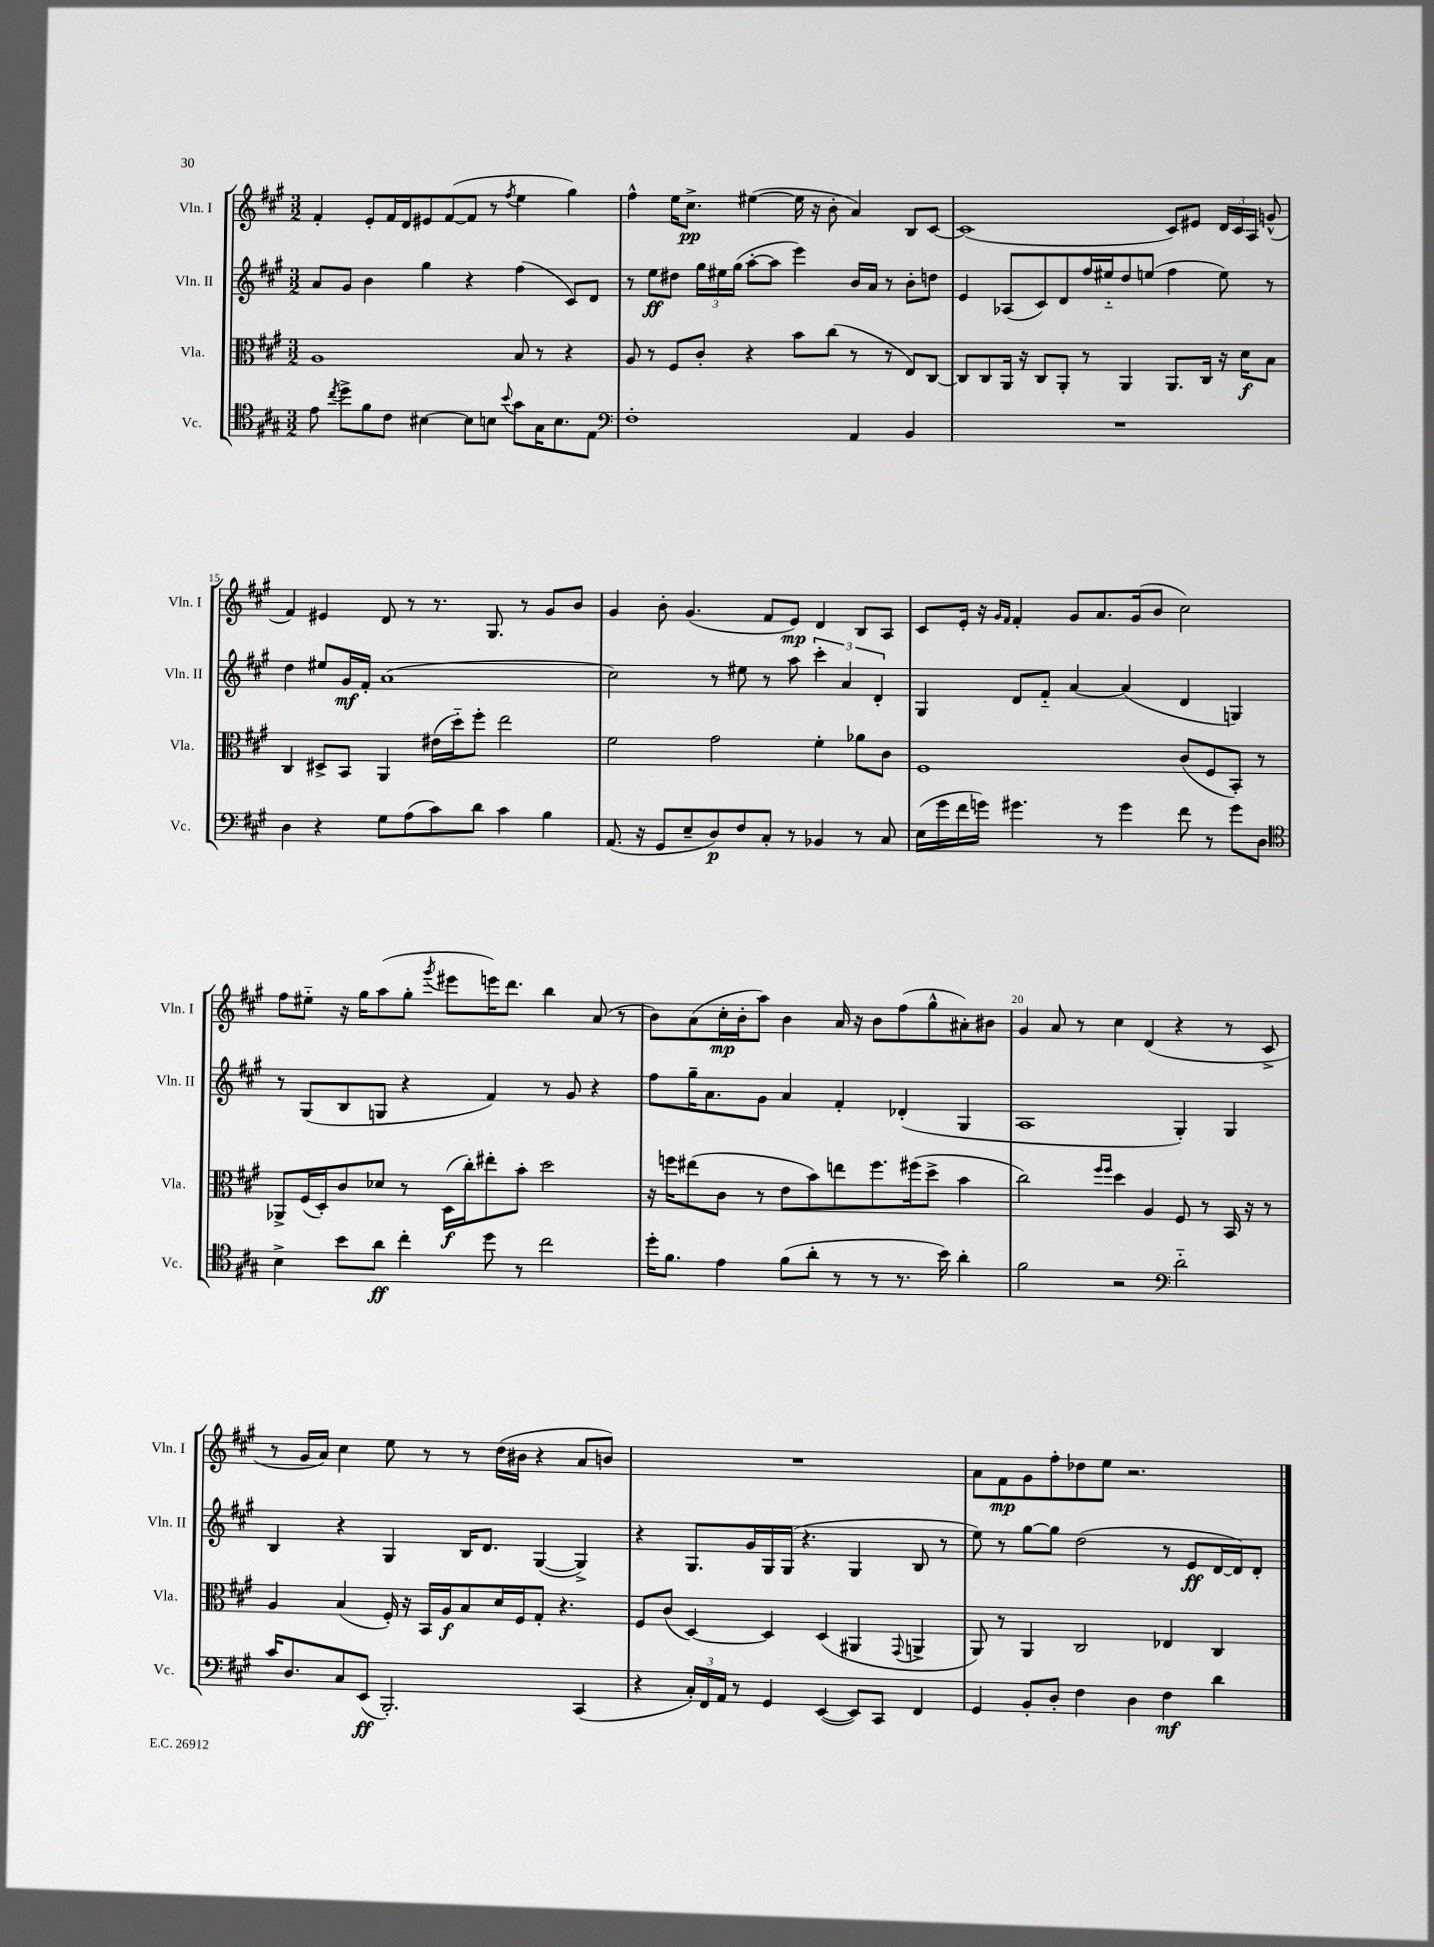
<<
\new StaffGroup <<
\new Staff = "s0" \with { instrumentName = "Vln. I" shortInstrumentName = "Vln. I" } {
    \clef treble \key a \major \numericTimeSignature \time 3/2
    \autoBeamOff fis'4-. e'8[-. fis'16 d'16 eis'8 fis'8~( fis'8] r8 \acciaccatura { fis''8 } e''4 gis''4) |
    fis''4-^ e''16[ cis''8.]->\pp eis''4~( eis''16 r16 b'8-. a'4) b8[ cis'8]~ |
    cis'1( cis'8[) eis'8] \tuplet 3/2 { d'16[ cis'16 a16] } g'8-^( |
    fis'4) eis'4 d'8 r8 r8. gis8. r8 gis'8[ b'8] |
    gis'4 b'8-. gis'4.( fis'8[ e'8]\mp) d'4 b8[ a8] |
    cis'8[ e'16]-. r16 \grace { gis'16[ fis'16] } fis'4-. gis'8[ a'8. gis'16( b'8] cis''2) |
    fis''8[ eis''8]-_ r16 gis''16[ a''8( gis''8]-. \acciaccatura { gis'''8 } eis'''8[ e'''16) d'''8.] b''4 a'8( r8 |
    b'8[) a'8( cis''16-.\mp b'16-. a''8]) b'4 a'16 r16 b'8[ fis''8( gis''8-^ ais'8-.) bis'8] |
    gis'4 a'8 r8 cis''4 d'4( r4 r8 cis'8-> |
    r8 gis'16[ a'16]) cis''4 e''8 r8 r8 d''16[( bis'16] r4 a'8[ b'8]) |
    R1. |
    a'8[ fis'8\mp gis'8 fis''8-. des''8 e''8] r2. \bar "|." |
}
\new Staff = "s1" \with { instrumentName = "Vln. II" shortInstrumentName = "Vln. II" } {
    \clef treble \key a \major \numericTimeSignature \time 3/2
    \autoBeamOff a'8[ gis'8] b'4 gis''4 r4 fis''4( cis'8[) d'8] |
    r8 e''8[\ff dis''8] \tuplet 3/2 { gis''16[ eis''16 gis''16]( } a''8[~-. a''8] e'''4) b'16[ a'16] r8 b'8[-. d''8] |
    e'4 aes8[( cis'8) d'8 fis''16 eis''16-_ d''8 e''8]( fis''4 e''8) r8 |
    d''4 eis''8[ gis'16\mf fis'16]-. a'1( |
    cis''2) r8 eis''8 r8 a''8 \tuplet 3/2 { cis'''4-. a'4 d'4-. } |
    gis4 d'8[ fis'8]-_ a'4~ a'4( d'4 g4) |
    r8 gis8[( b8 g8] r4 fis'4) r8 gis'8 r4 |
    fis''8[ gis''16-- a'8. gis'8] a'4 fis'4-. des'4-.( gis4 |
    a1 gis4-.) gis4 |
    b4 r4 gis4 b16[ d'8.] gis4~( gis4->) |
    r4 gis8.[ gis'16 gis16 gis16]( r4. gis4 b8 r8 |
    e''8) r8 gis''8[~ gis''8] d''2( r8 e'8[\ff d'16~ d'16) d'8]-. \bar "|." |
}
\new Staff = "s2" \with { instrumentName = "Vla." shortInstrumentName = "Vla." } {
    \clef alto \key a \major \numericTimeSignature \time 3/2
    \autoBeamOff a1 b8 r8 r4 |
    a8 r8 fis8[ cis'8]-. r4 b'8[ cis''8]( r8 r8 e8[) cis8]~ |
    cis8[ cis8 a,16] r16 cis8[ a,8]-. r8 a,4 a,8.[ cis16] r16 d'16[\f b8] |
    cis4 dis8[-> b,8] a,4 eis'16[( d''16-_) fis''8]-. e''2 |
    fis'2 gis'2 fis'4-. aes'8[ cis'8] |
    fis1 cis'8[( fis8 b,8]-.) r8 |
    aes,8[-> fis16( d16-.) cis'8 des'8] r8 d16[\f( cis''16-.) eis''8-. b'8]-. d''2 |
    r16 f''16[ eis''8( cis'8] r8 e'8[ b'8) e''8 f''8. fis''16( d''8]-> b'4 |
    cis''2) \grace { fis''16[ fis''16] } d''4 a4 fis8 r8 b,16 r16 r8 |
    a4 b4( fis16-.) r16 b,16[ a16\f b8 d'16 fis16 gis8]-. r4. |
    fis8[ cis'8]( d4~) d4 d4( ais,4 \appoggiatura { gis,8 } a,4-> |
    a,8) r8 a,4 cis2 ees4 cis4 \bar "|." |
}
\new Staff = "s3" \with { instrumentName = "Vc." shortInstrumentName = "Vc." } {
    \clef tenor \key a \major \numericTimeSignature \time 3/2
    \autoBeamOff e'8 \acciaccatura { cis''8 } d''8[-> fis'8 cis'8] bis4~ bis8[ b8] \appoggiatura { b'8 } gis'8[ gis16 b8. e8] |
    \clef bass fis1-. a,4 b,4 |
    R1. |
    d4 r4 gis8[ a8( cis'8) d'8] cis'4 b4 |
    a,8.( r16 gis,8[ e8-- d8\p) fis8 cis8]-. r8 bes,4 r8 cis8 |
    e16[( gis'16 fis'16 g'16]) gis'4. r8 gis'4 fis'8 r8 gis'8[ d8] |
    \clef tenor b4-> b'8[ a'8]\ff cis''4-. d''8 r8 cis''2 |
    d''16[-. fis'8.] e'4 fis'8[( a'8]-. r8 r8 r8. b'16) a'4-. |
    fis'2 r2 \clef bass d'2-_ |
    cis'16[ d8. cis8 e,8]\ff( b,,2.-.) cis,4( |
    r4 \tuplet 3/2 { cis16[-.) fis,16 a,16] } r8 gis,4 e,4~( e,8[) cis,8] fis,4 |
    gis,4 b,8[-. d8]-. fis4 d4 fis4\mf d'4 \bar "|." |
}
>>
>>
\layout { \context { \Score currentBarNumber = #12 \override BarNumber.break-visibility = ##(#f #t #t) barNumberVisibility = #(every-nth-bar-number-visible 5) } }
